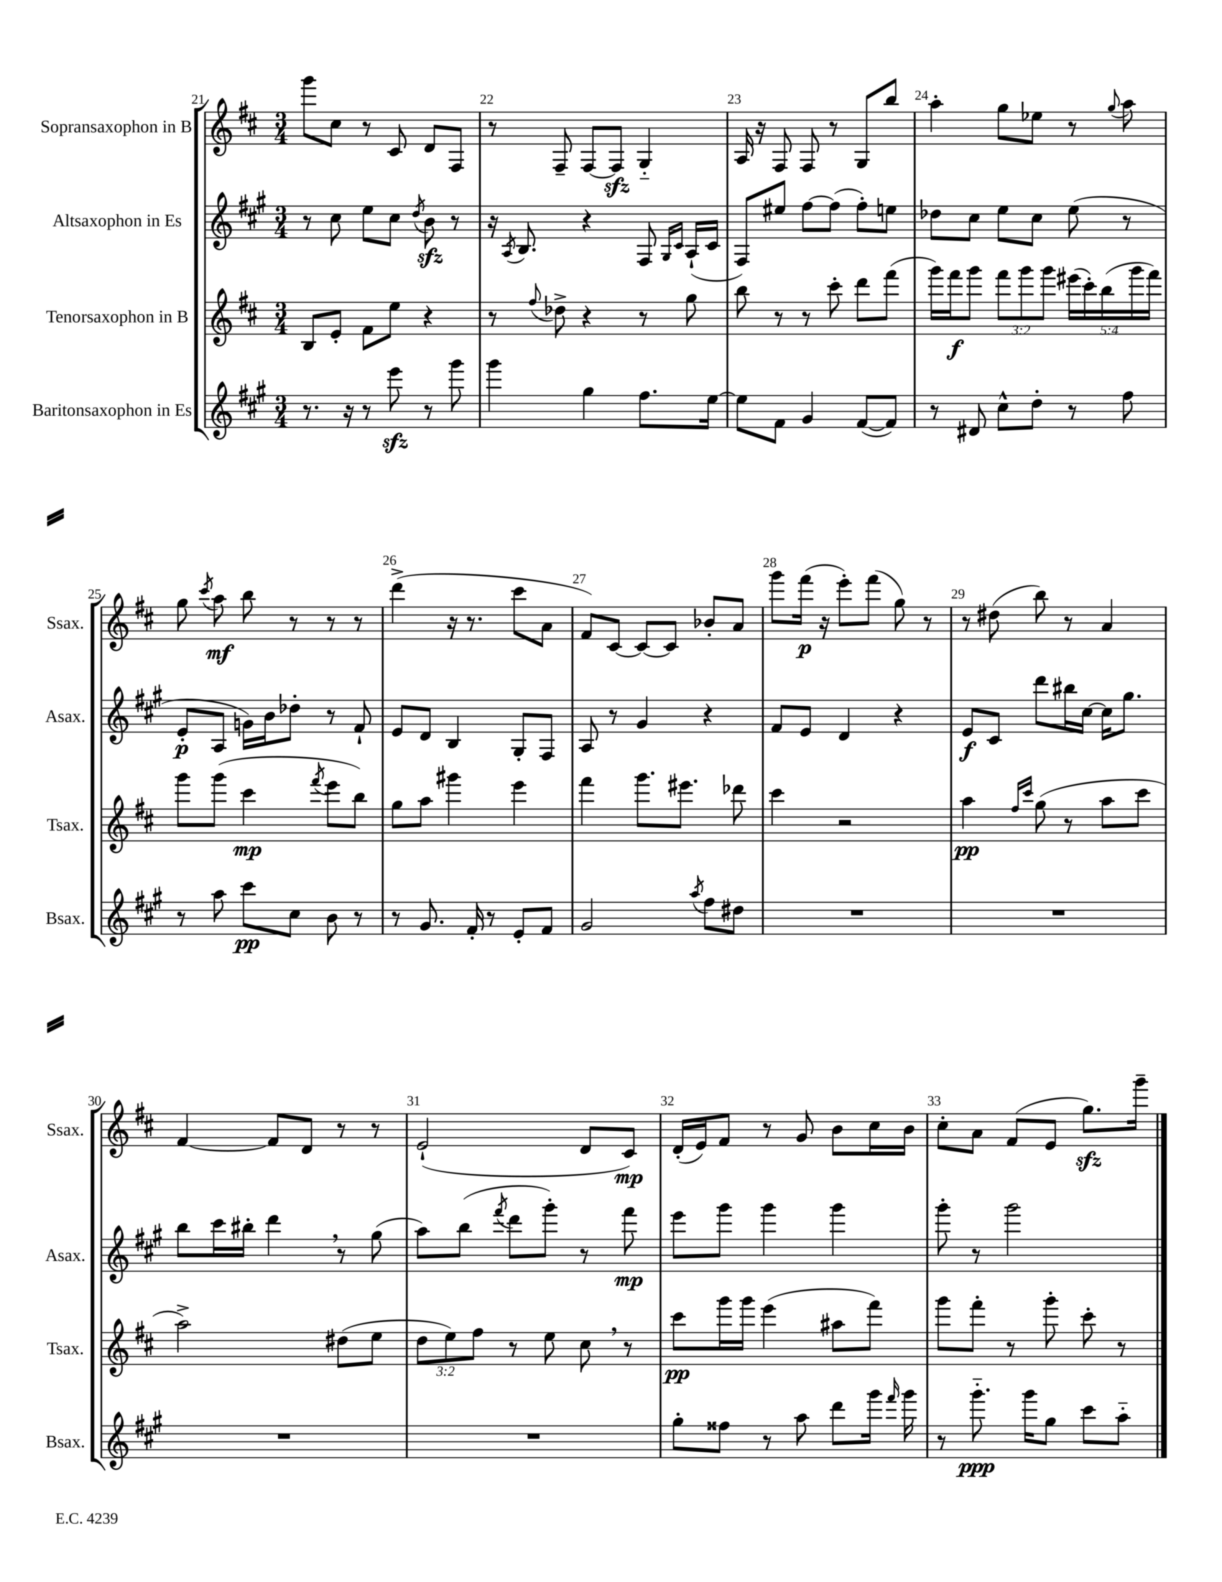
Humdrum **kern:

**kern	**dynam	**kern	**dynam	**kern	**dynam	**kern	**dynam
*part4	*part4	*part3	*part3	*part2	*part2	*part1	*part1
*staff4	*staff4	*staff3	*staff3	*staff2	*staff2	*staff1	*staff1
*I"Baritonsaxophon in Es	*	*I"Tenorsaxophon in B	*	*I"Altsaxophon in Es	*	*I"Sopransaxophon in B	*
*I'Bsax.	*	*I'Tsax.	*	*I'Asax.	*	*I'Ssax.	*
*clefG2	*	*clefG2	*	*clefG2	*	*clefG2	*
*k[f#c#g#]	*	*k[f#c#]	*	*k[f#c#g#]	*	*k[f#c#]	*
*M3/4	*	*M3/4	*	*M3/4	*	*M3/4	*
=21	=21	=21	=21	=21	=21	=21	=21
8.r	.	8B/L	.	8r	.	8ggg\L	.
.	.	8e'/J	.	8cc#\	.	8cc#\J	.
16r	.	.	.	.	.	.	.
8r	.	8f#\L	.	8ee\L	.	8r	.
8eeezz\	.	8ee\J	.	8cc#\J	.	8c#/	.
.	.	.	.	8qdd/	.	.	.
8r	.	4r	.	8bzz\	.	8d/L	.
8ggg#\	.	.	.	8r	.	8F#/J	.
=22	=22	=22	=22	=22	=22	=22	=22
4ggg#\	.	8r	.	16r	.	8r	.
.	.	.	.	8qA/	.	.	.
.	.	.	.	8.B/	.	.	.
.	.	8qqff#/	.	.	.	.	.
.	.	8dd-X^\	.	.	.	8F#~/	.
4gg#\	.	4r	.	4r	.	[8F#/L	.
.	.	.	.	.	.	8F#zz/J]	.
8.ff#\L	.	8r	.	8F#/	.	4G/	.
.	.	.	.	16qqG#/LL	.	.	.
.	.	.	.	16qqc#/JJ	.	.	.
.	.	8gg\	.	(16A`/LL	.	.	.
[16ee\Jk	.	.	.	16c#/JJ	.	.	.
=23	=23	=23	=23	=23	=23	=23	=23
8ee\L]	.	8bb\	.	8F#/L)	.	16A/	.
.	.	.	.	.	.	16r	.
8f#\J	.	8r	.	8ee#X/J	.	8F#/	.
4g#/	.	8r	.	[8ff#\L	.	8F#/	.
.	.	8ccc#'\	.	(8ff#\J]	.	8r	.
([8f#/L	.	8ddd\L	.	8ff#'\L)	.	8G/L	.
8f#/J])	.	(8fff#\J	.	8een\J	.	8bb/J	.
=24	=24	=24	=24	=24	=24	=24	=24
8r	.	16ggg\LL)	.	8dd-X\L	.	4aa'\	.
.	.	16fff#\J	f	.	.	.	.
8d#X/	.	8ggg\J	.	8cc#\J	.	.	.
8cc#^^\L	.	12fff#\L	.	8ee\L	.	8gg\L	.
.	.	12ggg\	.	.	.	.	.
8dd'\J	.	.	.	8cc#\J	.	8ee-X\J	.
.	.	12ggg\J	.	.	.	.	.
8r	.	(20eee#X\LL	.	(8ee\	.	8r	.
.	.	20ccc#'\)	.	.	.	.	.
.	.	(20bb\	.	.	.	.	.
.	.	.	.	.	.	8qqgg/	.
8ff#\	.	.	.	8r	.	8aa\	.
.	.	20ggg\	.	.	.	.	.
.	.	20fff#\JJ)	.	.	.	.	.
!!LO:LB:g=z
=25	=25	=25	=25	=25	=25	=25	=25
8r	.	8ggg\L	.	8e'/L	p	8gg\	.
.	.	.	.	.	.	8qccc#/	.
8aa\	.	(8ggg\J	.	8A/J	.	8aa\	mf
8ccc#\L	pp	4ccc#\	mp	16gn\LL)	.	8bb\	.
.	.	.	.	16b\J	.	.	.
8cc#\J	.	.	.	8dd-X'\J	.	8r	.
.	.	8qfff#/	.	.	.	.	.
8b\	.	8eee\L	.	8r	.	8r	.
8r	.	8bb\J)	.	8f#`/	.	8r	.
=26	=26	=26	=26	=26	=26	=26	=26
8r	.	8gg\L	.	8e/L	.	(4ddd^\	.
8.g#/	.	8aa\J	.	8d/J	.	.	.
.	.	4ggg#X\	.	4B/	.	16r	.
16f#'/	.	.	.	.	.	8.r	.
8r	.	.	.	.	.	.	.
8e'/L	.	4eee\	.	8G#'/L	.	8ccc#\L	.
8f#/J	.	.	.	8F#/J	.	8a\J	.
=27	=27	=27	=27	=27	=27	=27	=27
2g#/	.	4fff#\	.	8A/	.	8f#/L)	.
.	.	.	.	8r	.	[8c#/J	.
.	.	8.ggg\L	.	4g#/	.	8c#/L_	.
.	.	.	.	.	.	8c#/J]	.
.	.	8.eee#X\J	.	.	.	.	.
8qaa/	.	.	.	.	.	.	.
8ff#\L	.	.	.	4r	.	8b-X'/L	.
8dd#X\J	.	8ddd-X\	.	.	.	8a/J	.
=28	=28	=28	=28	=28	=28	=28	=28
2.r	.	4ccc#\	.	8f#/L	.	8ggg\L	.
.	.	.	.	8e/J	.	(16fff#\Jk	p
.	.	.	.	.	.	16r	.
.	.	2r	.	4d/	.	8eee'\L)	.
.	.	.	.	.	.	(8fff#\J	.
.	.	.	.	4r	.	8gg\)	.
.	.	.	.	.	.	8r	.
=29	=29	=29	=29	=29	=29	=29	=29
2.r	.	4aa\	pp	8e/L	f	8r	.
.	.	.	.	8c#/J	.	(8dd#X\	.
.	.	16qqff#/LL	.	.	.	.	.
.	.	16qqccc#/JJ	.	.	.	.	.
.	.	(8gg\	.	8ddd\L	.	8bb\)	.
.	.	8r	.	16bb#X\L	.	8r	.
.	.	.	.	[16cc#\JJ	.	.	.
.	.	8aa\L	.	16cc#\KL]	.	4a/	.
.	.	.	.	8.gg#\J	.	.	.
.	.	8ccc#\J	.	.	.	.	.
!!LO:LB:g=z
=30	=30	=30	=30	=30	=30	=30	=30
2.r	.	2aa^\)	.	8bb\L	.	[4f#/	.
.	.	.	.	16ccc#\L	.	.	.
.	.	.	.	16bb#X'\JJ	.	.	.
.	.	.	.	4ddd,\	.	8f#/L]	.
.	.	.	.	.	.	8d/J	.
.	.	(8dd#X\L	.	8r	.	8r	.
.	.	8ee\J	.	(8gg#\	.	8r	.
=31	=31	=31	=31	=31	=31	=31	=31
2.r	.	12dd\L	.	8aa\L)	.	(2e`/	.
.	.	12ee\)	.	.	.	.	.
.	.	.	.	(8bb\J	.	.	.
.	.	12ff#\J	.	.	.	.	.
.	.	.	.	8qfff#/	.	.	.
.	.	8r	.	8ddd\L	.	.	.
.	.	8ee\	.	8ggg#'\J)	.	.	.
.	.	8cc#,\	.	8r	.	8d/L	.
.	.	8r	.	8fff#\	mp	8c#/J)	mp
=32	=32	=32	=32	=32	=32	=32	=32
8gg#'\L	.	8ccc#\L	pp	8eee\L	.	(16d'/LL	.
.	.	.	.	.	.	16e/J)	.
8ff##X\J	.	16ggg\L	.	8ggg#\J	.	8f#/J	.
.	.	16ggg\JJ	.	.	.	.	.
8r	.	(4eee\	.	4ggg#\	.	8r	.
8aa\	.	.	.	.	.	8g/	.
8ddd\L	.	8aa#X\L	.	4ggg#\	.	8b\L	.
16ggg#\Jk	.	8fff#\J)	.	.	.	16cc#\L	.
16qqfff#/	.	.	.	.	.	.	.
16ggg#\	.	.	.	.	.	16b\JJ	.
=33	=33	=33	=33	=33	=33	=33	=33
8r	.	8ggg\L	.	8ggg#'\	.	8cc#'\L	.
8.ggg#\	ppp	8fff#'\J	.	8r	.	8a\J	.
.	.	8r	.	2ggg#\	.	(8f#/L	.
16ggg#\KL	.	.	.	.	.	.	.
8gg#\J	.	8ggg'\	.	.	.	8e/J	.
8ccc#\L	.	8ccc#'\	.	.	.	8.ggzz\L)	.
8aa\J	.	8r	.	.	.	.	.
.	.	.	.	.	.	16ggg~\Jk	.
==	==	==	==	==	==	==	==
*-	*-	*-	*-	*-	*-	*-	*-
